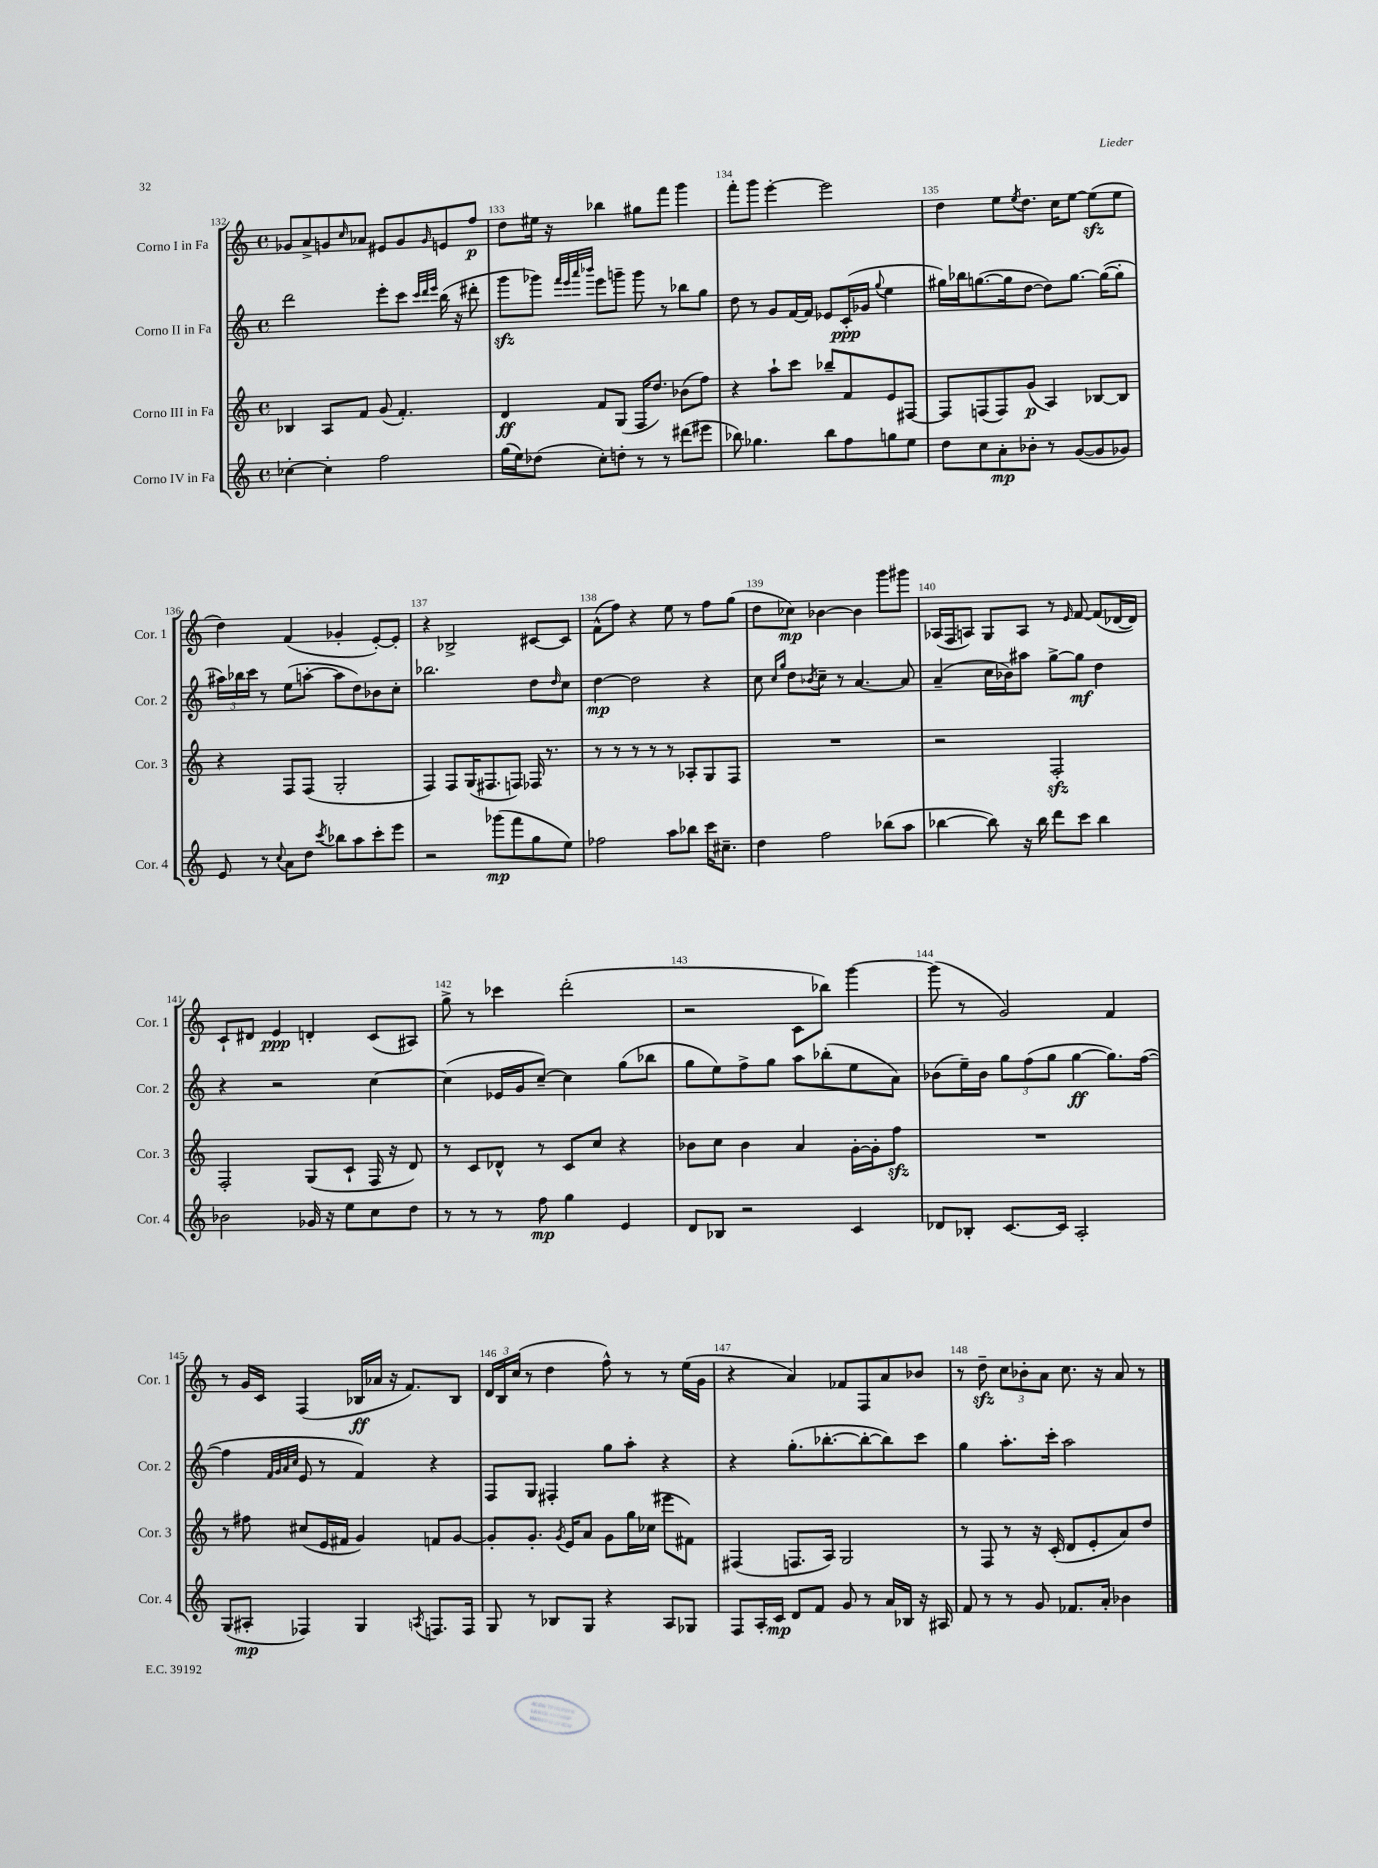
<<
\new StaffGroup <<
\new Staff = "s0" \with { instrumentName = "Corno I in Fa" shortInstrumentName = "Cor. 1" } {
    \clef treble \key c \major \defaultTimeSignature \time 4/4
    ges'8 a'8-> g'8 \grace { c''16 } aes'8 eis'8 g'8 \grace { g'16 } e'8 f''8\p |
    d''8 eis''16 r16 bes''4 gis''8 f'''8 g'''4 |
    f'''8-. g'''8 e'''4~-. e'''2 |
    d''4 e''8 \acciaccatura { e''8 } d''8. c''16 e''8~ e''8\sfz( e''8 |
    d''4) f'4( ges'4-. e'8~-.) e'8-. |
    r4 bes2-> cis'8~ cis'8 |
    f'8-^( f''8) r4 e''8 r8 f''8 g''8( |
    d''8 ces''8\mp) bes'4~ bes'4 g'''8 gis'''8 |
    aes16( f16 a8) g8 a8 r8 \grace { e'16 } f'8~ f'8( des'16~ des'16) |
    c'8-! dis'8 e'4\ppp d'4-. c'8( ais8) |
    g''8-> r8 ces'''4 d'''2-.( |
    r2 c'8 bes''8) g'''4~ |
    g'''8( r8 g'2) f'4 |
    r8 g'16 c'16 f4( bes16\ff aes'16 r16 f'8.) bes8 |
    \tuplet 3/2 { d'16 b16 c''16( } r8 d''4 f''8-^) r8 r8 e''16( g'16 |
    r4 a'4) fes'8 f8 a'8 bes'8 |
    r8 d''8--\sfz \tuplet 3/2 { c''8 bes'8-. a'8 } c''8. r16 a'8 r8 \bar "|." |
}
\new Staff = "s1" \with { instrumentName = "Corno II in Fa" shortInstrumentName = "Cor. 2" } {
    \clef treble \key c \major \defaultTimeSignature \time 4/4
    d'''2 e'''8-. c'''8 \grace { c'''32 d'''32 e'''32 } b''16( r16 dis'''8-. |
    g'''8\sfz ges'''8) \grace { f'''32 e'''32 a'''32 bes'''32 } e'''8 g'''8-- g'''8 r8 bes''8 g''8 |
    d''8 r8 g'8 f'16~ f'16 ees'8 c'16-.\ppp( ges'16 \appoggiatura { g''8 } e''4 |
    gis''16) bes''16 g''8.~( g''16 d''8~ d''8) g''8.~ g''16~( g''8-. |
    \tuplet 3/2 { ais''16) bes''16 c'''16 } r8 e''8( a''8~-. a''8 d''8) bes'8 c''8-. |
    bes''2. d''8 \grace { d''16 } c''8 |
    d''4~\mp d''2 r4 |
    c''8 \grace { c''16 g''16 } d''8 \acciaccatura { bes'8 } c''8-- r8 a'4.~ a'8 |
    a'4--( c''16 bes'16) ais''8 g''8~-> g''8\mf d''4 |
    r4 r2 c''4~ |
    c''4( ees'16 g'16 c''8~--) c''4 g''8( bes''8 |
    g''8 e''8) f''8-> g''8 a''8 bes''8-.( e''8 a'8) |
    bes'8( e''16--) bes'16 \tuplet 3/2 { g''8 f''8( g''8 } g''4~\ff g''8.) f''16~( |
    f''4 \grace { f'32 g'32 a'32 c''32 } e'8 r8 f'4) r4 |
    f8 g8 fis4-. g''8 a''8-. r4 |
    r4 g''8.-.( bes''8.~-. bes''8~-. bes''8) c'''8 |
    g''4 a''8.-. c'''16-. a''2 \bar "|." |
}
\new Staff = "s2" \with { instrumentName = "Corno III in Fa" shortInstrumentName = "Cor. 3" } {
    \clef treble \key c \major \defaultTimeSignature \time 4/4
    bes4 a8 f'8 g'8( f'4.-.) |
    d'4\ff f'8 g8( f16 d''8.) bes'8( f''8) |
    r4 a''8-! c'''8 bes''8-- f'8 e'8 fis8~ |
    fis8 f8( f8) g'8\p( a4) bes8~ bes8 |
    r4 f8 f8( g2-. |
    f4) f8 g16( fis8. f8) fes16 r8. |
    r8 r8 r8 r8 r8 aes8-. g8 f8 |
    R1 |
    r2 f2-.\sfz |
    f2-. g8( c'8-! f16 r16 d'8) |
    r8 c'8 des'8-^ r8 c'8 c''8 r4 |
    bes'8 c''8 bes'4 a'4 g'16~-. g'16-. f''8\sfz |
    R1 |
    r8 fis''8 cis''8( e'16 fis'16 g'4) f'8 g'8~ |
    g'8-. g'8.-. \acciaccatura { g'8 } e'16 a'8 g'8 g''16 ces''16( eis'''8 fis'8) |
    fis4( f8. a16) g2 |
    r8 f8 r8 r16 c'16-.( d'8 e'8-. a'8) d''8 \bar "|." |
}
\new Staff = "s3" \with { instrumentName = "Corno IV in Fa" shortInstrumentName = "Cor. 4" } {
    \clef treble \key c \major \defaultTimeSignature \time 4/4
    ces''4~-. ces''4-. f''2 |
    g''16( e''16) des''8( c''8-.) d''8-. r8 r8 dis'''8( eis'''8 |
    bes''8) ges''4. bes''8 f''8 g''8 e''8 |
    d''8 c''8 a'8-.\mp bes'8-. r8 g'8~( g'8 ges'8) |
    e'8 r8 \appoggiatura { c''8 } a'8 d''8 \acciaccatura { c'''8 } bes''8 a''8 c'''8-. e'''8 |
    r2 ges'''8\mp( f'''8 g''8 e''8) |
    fes''2 a''8 bes''8 c'''16 cis''8.-- |
    d''4 f''2 bes''8( a''8 |
    bes''4~ bes''8) r16 bes''16 d'''8 c'''8 bes''4 |
    bes'2 ges'16 r16 e''8 c''8 d''8 |
    r8 r8 r8 f''8\mp g''4 e'4 |
    d'8 bes8 r2 c'4 |
    des'8 bes8-. c'8.~ c'16 a2-. |
    g8( ais8-.\mp fes4) g4 \acciaccatura { a8 } f8. f16 |
    g8 r8 bes8 g8 r4 a8 ges8 |
    f8 a16-. c'16\mp d'8 f'8 g'8 r8 a'16 bes16 r16 ais16 |
    f'8 r8 r8 g'8 fes'8. a'16-. bes'4 \bar "|." |
}
>>
>>
\layout { \context { \Score currentBarNumber = #132 \override BarNumber.break-visibility = ##(#f #t #t) barNumberVisibility = #all-bar-numbers-visible } }
